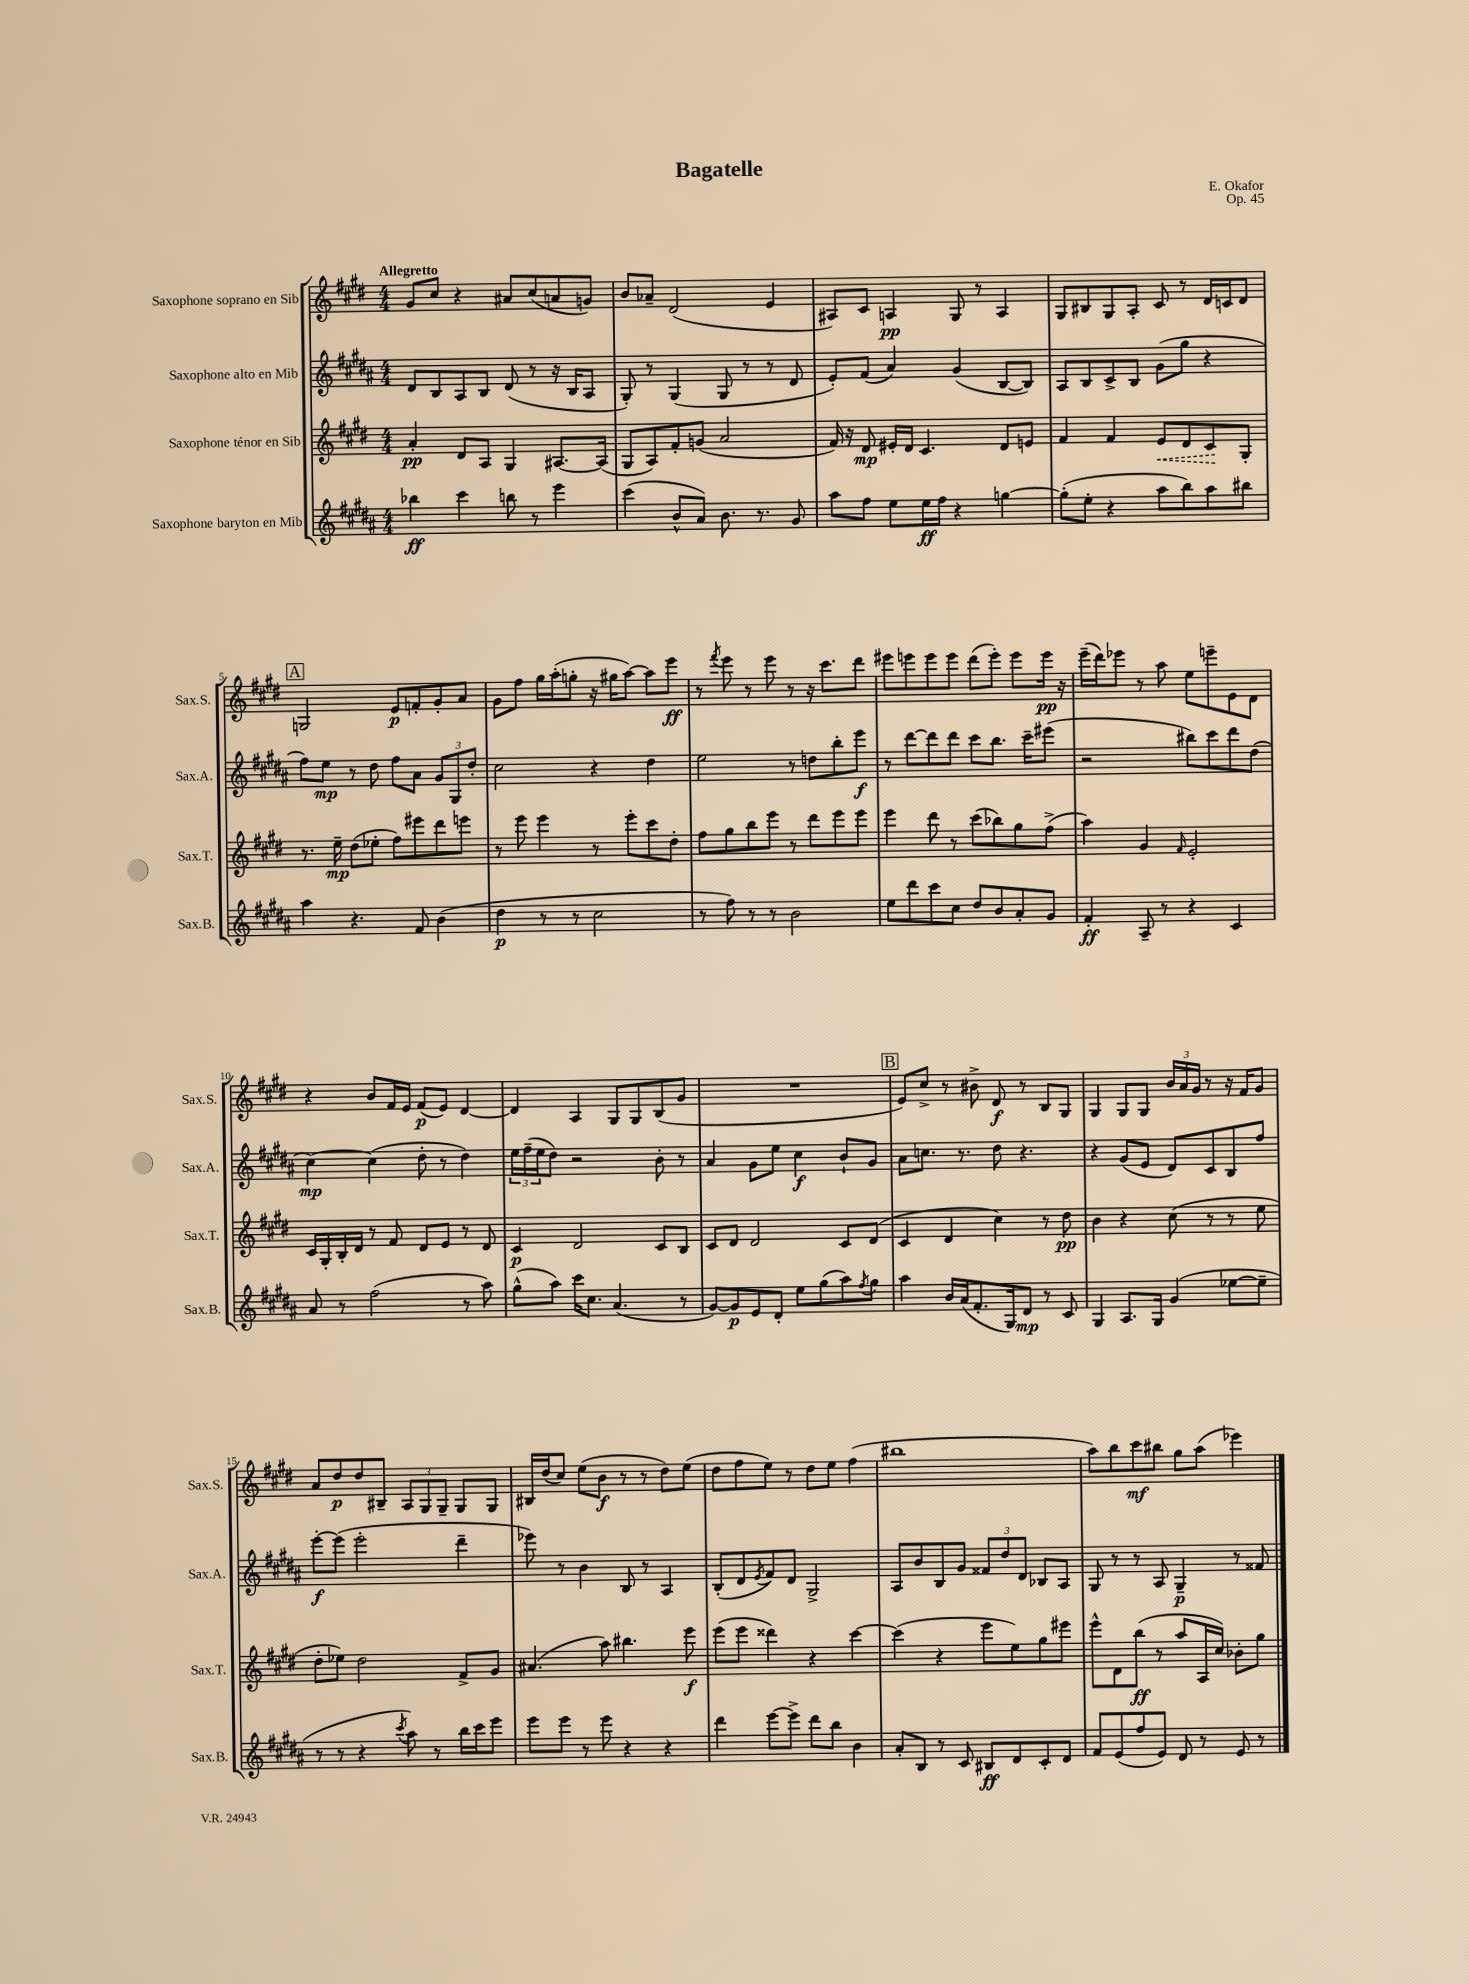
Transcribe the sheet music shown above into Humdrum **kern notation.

**kern	**kern	**kern	**kern
*staff4	*staff3	*staff2	*staff1
*clefG2	*clefG2	*clefG2	*clefG2
*k[f#c#g#d#a#]	*k[f#c#g#d#]	*k[f#c#g#d#a#]	*k[f#c#g#d#]
*M4/4	*M4/4	*M4/4	*M4/4
4bb-\	4a'/	8d#/L	8g#/L
.	.	8B/	8cc#/J
4ccc#\	8d#/L	8A#/	4r
.	8A/J	8B/J	.
8bb\	4G#/	(8d#/	8a#/L
8r	.	8r	(8cc#/
4eee\	[8.A#/L	16r	8a/
.	.	16B/LK	.
.	.	8A#/J	8g/J)
.	(16A#/]Jk	.	.
=	=	=	=
(4ccc#\	8G#/L	8G#'/)	8b/L
.	8A/)	8r	8a-~/J
8b^^/L	8f#'/	(4G#/	(2d#/
8a#/J)	(8g/J	.	.
8.b\	2a/	8G#/	.
.	.	8r	.
8.r	.	.	.
.	.	8r	4e/
8g#/	.	8d#/	.
=	=	=	=
8aa#\L	16f#/)	8e'/L)	8A#/L)
.	16r	.	.
8ff#\J	8d#/	(8f#/J	8c#/J
8ee\L	16e#'/LL	4a#/)	4A/
.	16d#/JJ	.	.
16ee\L	4.c#/	.	.
16ff#\JJ	.	.	.
4r	.	(4g#/	8G#/
.	.	.	8r
[4gg\	8d#/L	[8B/L	4A/
.	8e/J	8B/]J)	.
=	=	=	=
(8gg'\]L	4f#/	8A#/L	8G#/L
8ee'\J	.	8B/	8B#/
4r	4f#/	8c#^/	8G#/
.	.	8B/J	8A'/J
8aa#\L	8e/L	(8g#\L	8c#/
8bb\)	8d#/	8gg#\J	8r
8aa#\	8c#/	4r	16d#/LL
.	.	.	16c/J
8bb#\J	8G#'/J	.	8d#/J
=	=	=	=
4aa#\	8.r	8ff#\L)	2G/
.	.	8ee\J	.
.	16ee~\	.	.
4.r	(8dd#\L	8r	.
.	8ee-'\J	8dd#\	.
.	8ff#\L)	8ff#\L	8e/L
8f#/	8eee#\	8a#\J	8f'/
(4b\	8ddd#\	12g#/L	8g#'/
.	.	12G#/	.
.	8eee\J	.	8a/J
.	.	12dd#'/J	.
=	=	=	=
4dd#\	8r	2cc#\	8g#\L
.	8eee\	.	8ff#\J
8r	4eee\	.	16gg#\LL
.	.	.	(16aa'\J
8r	.	.	8gg'\J
2cc#\	8r	4r	16r
.	.	.	16gg#\LK
.	8eee'\L	.	[8aa\J)
.	8ccc#\	4dd#\	8aa\]L
.	8dd#'\J	.	8eee\J
=	=	=	=
8r	8ff#\L	2ee\	8r
.	.	.	8qfff#/
8ff#\)	8gg#\	.	8eee\
8r	8bb\	.	8r
8r	8eee\J	.	8eee\
2b\	8r	8r	8r
.	8ddd#\L	8dd\L	16r
.	.	.	8.ccc#\L
.	8eee\	8bb'\	.
.	8eee\J	8eee\J	8ddd#\J
=	=	=	=
8ee\L	4eee\	8r	8eee#\L
8ddd#\	.	[8ddd#\L	8eee\
8ccc#\	8ddd#\	8ddd#\]	8eee\
8cc#\J	8r	8ddd#\J	8eee\J
8dd#/L	(8ccc#\L	8ccc#\L	(8ddd#\L
8b/	8bb-\)	8.bb\J	8eee'\J)
8a#'/	8gg#\	.	8eee\L
.	.	16ccc#~\LK	.
8g#/J	(8ff#^\J	(8eee#\J	16eee\Jk
.	.	.	16r
=	=	=	=
4f#'/	4aa\)	2r	(16eee~\LL
.	.	.	16ddd#\J)
.	.	.	8eee-\J
8A#~/	4g#/	.	8r
8r	.	.	8aa\
.	16qqf#/	.	.
4r	2e'/	8bb#\L)	8ee\L
.	.	8ccc#\	8eee~\
4c#/	.	8ddd#\	8e\
.	.	(8dd#\J	8d#\J
=	=	=	=
8a#/	16c#/LL	[4cc#\)	4r
.	16G#'/	.	.
8r	16B'/	.	.
.	16d#/JJ	.	.
(2ff#\	8r	(4cc#\]	8b/L
.	8f#/	.	16f#/L
.	.	.	16e/JJ
.	8d#/L	8dd#'\	(8f#/L
.	8e/J	8r	8e/J)
8r	8r	4dd#\)	[4d#/
8aa#\)	8d#/	.	.
=	=	=	=
(8gg#^^\L	4c#/	24ee\LL	4d#/]
.	.	(24ff#~\	.
.	.	24ee\J	.
8aa#\J)	.	8dd#\J)	.
16ccc#\LK	2d#/	2r	4A/
8.cc#\J	.	.	.
(4.a#/	.	.	8G#/L
.	.	.	8G#/
.	8c#/L	8b'\	(8B/
8r	8B/J	8r	8g#/J
=	=	=	=
[8g#/L)	8c#/L	4a#/	1r
8g#/]	8d#/J	.	.
8e/	2d#/	8g#\L	.
8d#'/J	.	8ee\J	.
8ee\L	.	4cc#\	.
(8gg#\	.	.	.
8aa#\)	8c#/L	8b`/L	.
8qff#/	.	.	.
8gg#\J	(8d#/J	8g#/J	.
=	=	=	=
4aa#\	4c#/	8a#\L	8e/L)
.	.	8.cc\J	8cc#^/J
16b/LL	4d#/	.	8r
(16a#/J	.	8.r	.
8.f#'/	.	.	8b#^\
.	4cc#\)	8dd#\	8d#/
16G#/k)	.	.	.
8d#/J	.	4.r	8r
8r	8r	.	8B/L
8c#/	8dd#\	.	8G#/J
=	=	=	=
4G#/	4b\	4r	4G#/
8.A#/L	4r	(8g#/L	8G#/L
.	.	8e/J	8G#/J
16G#/Jk	.	.	.
(4g#/	(8cc#\	8d#/L)	24b/LL
.	.	.	24a/
.	.	.	24g#/JJ
.	8r	8c#/	8r
[8ee-\L	8r	8B/	16r
.	.	.	16f#/LK
8ee-~\]J	8ee\	8ff#/J	8g#/J
=	=	=	=
8r	8dd#'\L	[8eee'\L	8a/L
8r	8ee-\J)	(8eee\]J	8dd#/
4r	2dd#\	2eee'\	8dd#/
.	.	.	8B#~/J
8qccc#/	.	.	.
8aa#\)	.	.	12A/L
.	.	.	12G#/
8r	.	.	.
.	.	.	12G#~/J
16bb\LL	8f#^/L	4ddd#~\	8G#/L
16ccc#\J	.	.	.
8eee\J	8g#/J	.	8G#/J
=	=	=	=
8eee\L	(4.a#/	8eee-\)	16B#/LL
.	.	.	(16dd#/J
8eee\J	.	8r	8cc#/J)
8r	.	4b\	(8ee\L
8eee\	8aa\)	.	8b\J
4r	4.bb#\	8B/	8r
.	.	8r	8r
4r	.	4A#/	8dd#\L)
.	8eee\	.	(8ee\J
=	=	=	=
4ddd#\	(8eee\L	(8B'/L	8dd#\L
.	8eee\J	8d#/	8ff#\
.	.	8qe/	.
[8eee\L	4ddd##\)	8f#/)	8ee\J)
8eee^\]J	.	8d#/J	8r
8ddd#\L	4r	2G#^/	8dd#\L
8bb\J	.	.	8ee\J
4b\	[4ccc#\	.	(4ff#\
=	=	=	=
8a#'/L	(4ccc#\]	8A#/L	1bb#
8B/J	.	8b/	.
8r	4r	8B/	.
8c#/	.	8g#/J	.
8B#/L	8eee\L	12f##/L	.
.	.	12dd#/	.
8d#/	8ee\)	.	.
.	.	12d#/J	.
8c#'/	8gg#\	8B-/L	.
8d#/J	8eee#\J	8A#/J	.
=	=	=	=
8f#/L	8eee^^\L	8G#/	8aa\L)
(8e/	8d#\	8r	8bb\
8ff#/	(8bb\J	8r	8ccc#\
8e/J)	8r	8A#/	8bb#\J
8d#/	8aa/L	4G#~/	8gg#\L
8r	16A/L	.	(8aa\J
.	16cc#/JJ)	.	.
8e/	8b-'\L	8r	4eee-\)
8r	8gg#\J	8f##/	.
==	==	==	==
*-	*-	*-	*-
